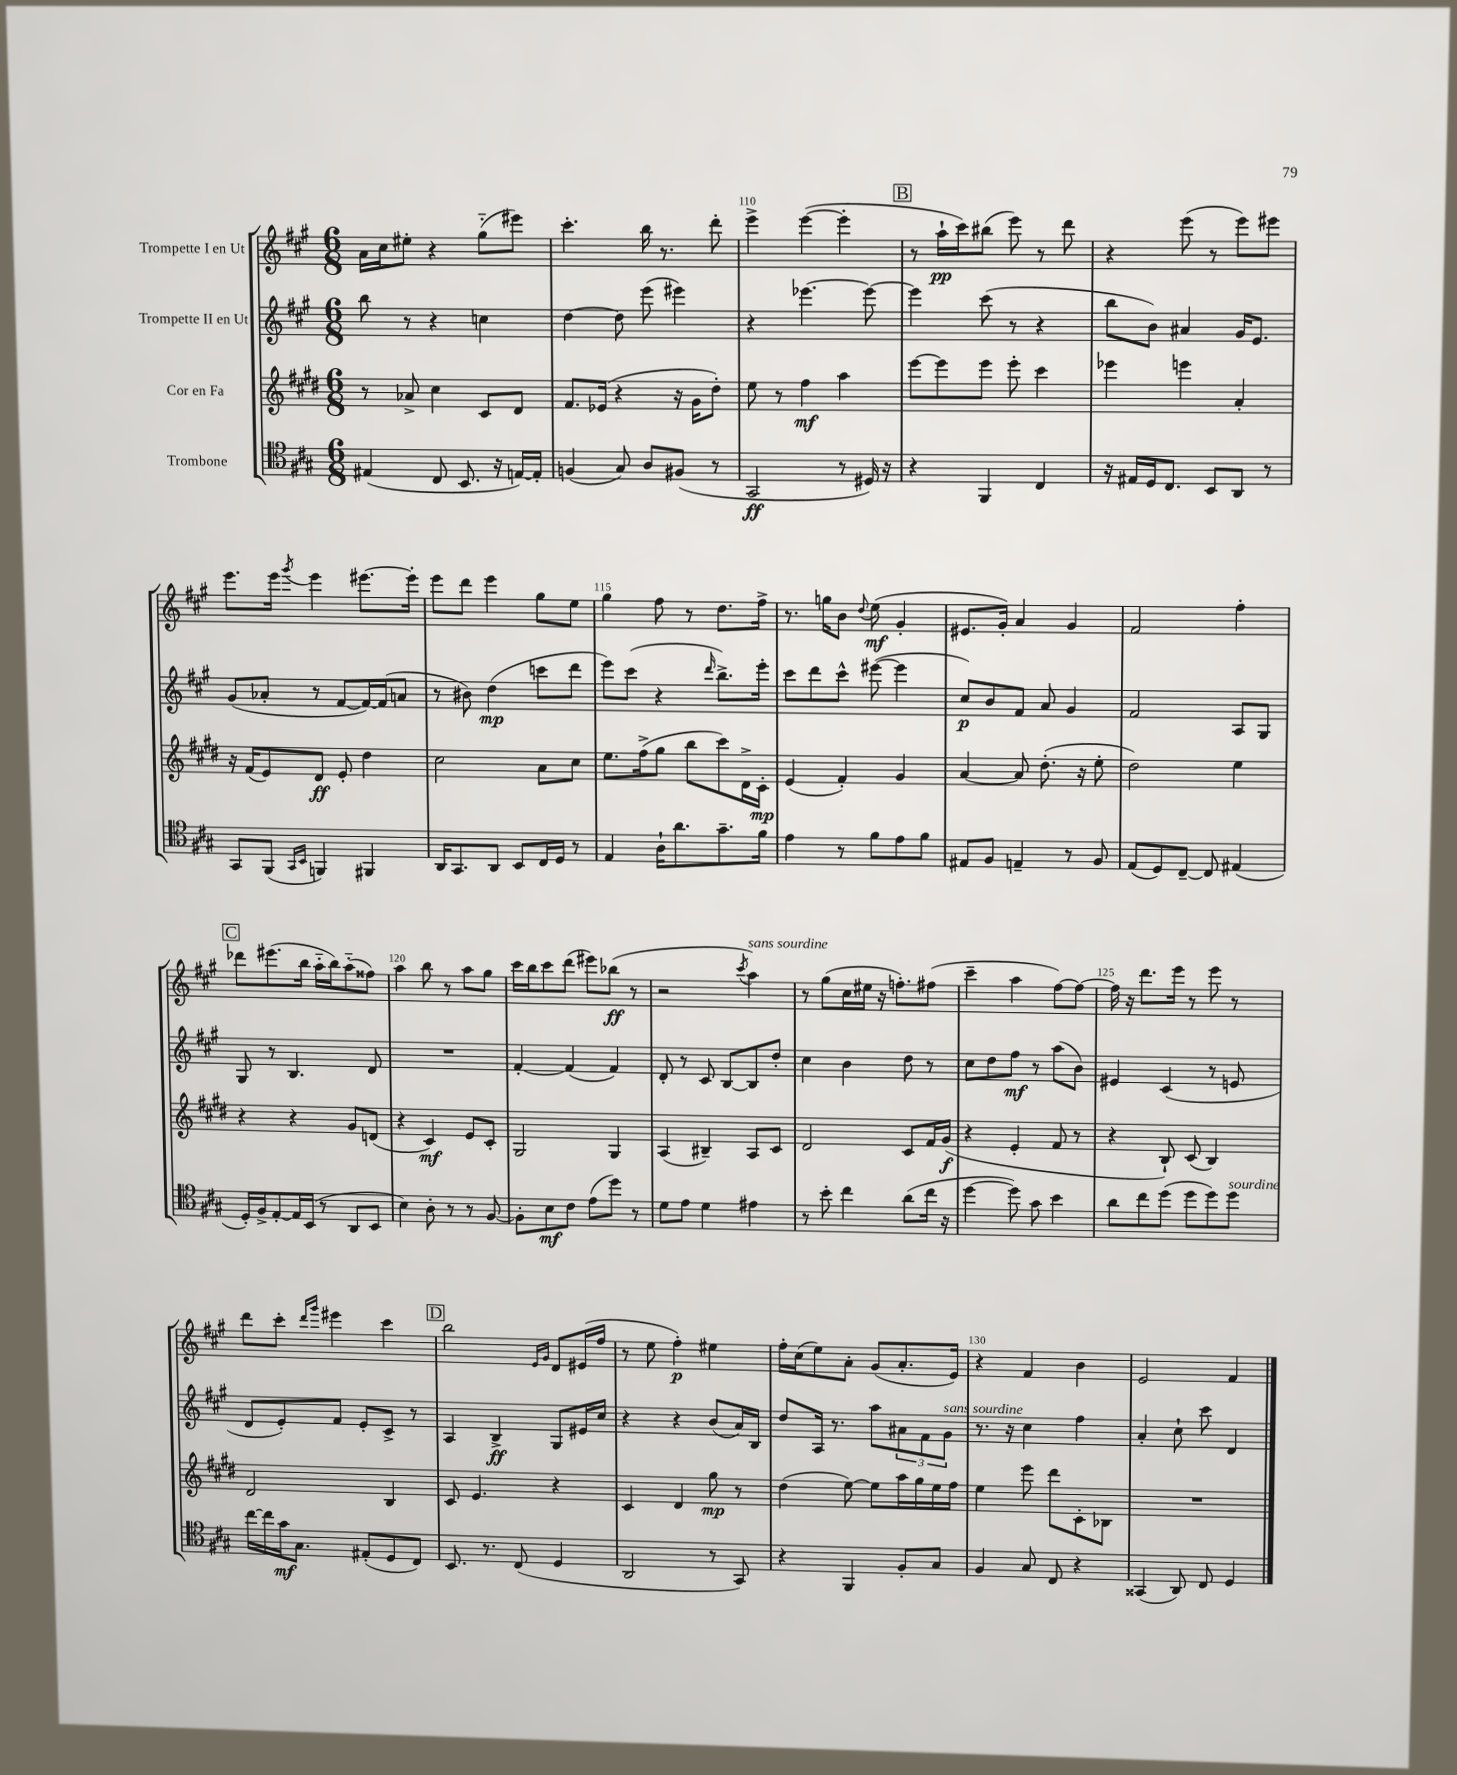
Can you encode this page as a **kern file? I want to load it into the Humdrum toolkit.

**kern	**kern	**kern	**kern
*staff4	*staff3	*staff2	*staff1
*clefC4	*clefG2	*clefG2	*clefG2
*k[f#c#g#]	*k[f#c#g#d#]	*k[f#c#g#]	*k[f#c#g#]
*M6/8	*M6/8	*M6/8	*M6/8
(4E#	8r	8bb	16a
.	.	.	16cc#
.	8a-^	8r	8ee#'
8C#	4cc#	4r	4r
8.BB	.	.	.
.	8c#	4cc	(8gg#'~
16r	.	.	.
[16E)	8d#	.	8eee#)
16E']	.	.	.
=	=	=	=
(4F	8.f#	[4dd	4.ccc#'
.	(16e-	.	.
8G#)	4r	8dd]	.
8A	.	(8eee	16bb
.	.	.	8.r
(8F#	16r	4eee#)	.
.	16g#	.	.
8r	8dd#')	.	8ddd'
=	=	=	=
2GG#	8ee	4r	4eee^
.	8r	.	.
.	4ff#	[4.eee-	([4eee
8r	4aa	.	4eee']
16D#)	.	8eee-_	.
16r	.	.	.
=	=	=	=
4r	[8eee	4eee-]	8r
.	8eee]	.	16aa`
.	.	.	16ccc#)
4FF#	8eee	(8ccc#	(8bb#
.	8eee'	8r	8eee)
4C#	4ccc#	4r	8r
.	.	.	8ddd
=	=	=	=
16r	4eee-	8bb	4r
16E#	.	.	.
16D	.	8b)	.
8.C#	.	.	.
.	4eee	4a#	(8eee
8BB	.	.	8r
8AA	4a'	16g#	8eee)
.	.	8.e	.
8r	.	.	8eee#
=	=	=	=
8GG#	16r	(8g#	8.eee
.	(16f#	.	.
(8FF#	8e)	8a-'	.
.	.	.	16eee
16qqGG#	.	.	.
16qqBB	.	.	8qggg#
4FF)	8d#	8r	4eee
.	8e'	[8f#	.
4FF#	4dd#	16f#_)	[8.eee#
.	.	(16f#]	.
.	.	8a	.
.	.	.	16eee#']
=	=	=	=
16AA	2cc#	8r	8eee
8.GG#	.	.	.
.	.	8b#)	8ddd
8AA	.	(4dd	4eee
8BB	.	.	.
16C#	8a	8ccc	8gg#
16D	.	.	.
8r	8cc#	8ddd	8ee
=	=	=	=
4E	8.ee	8eee)	4gg#
.	.	(8ccc#	.
.	(16ff#^	.	.
16A`	8gg#	4r	8ff#
8.a	.	.	.
.	8bb	.	8r
.	.	16qqddd	.
8.g#~	8ccc#)	8.bb^)	8.dd
.	16d#^	.	.
16f#	16c#'	16eee'	16ff#^
=	=	=	=
4e	(4e	8ccc#	8.r
.	.	8ddd	.
.	.	.	16gg
8r	4f#')	8ccc#^^	8b
.	.	.	8qqdd
8f#	.	([8eee#	(8ee
8e	4g#	4eee#]	4g#'
8f#	.	.	.
=	=	=	=
8E#	[4a	8cc#)	8.e#
8F#	.	8b	.
.	.	.	16g#')
4E~	8a]	8f#	4a
.	(8.dd#'	8a	.
8r	.	4g#	4g#
.	16r	.	.
8F#	8ee'	.	.
=	=	=	=
(8E	2dd#)	2f#	2f#
8D)	.	.	.
[8C#~	.	.	.
8C#]	.	.	.
(4E#	4ee	8A	4ff#'
.	.	8G#	.
=	=	=	=
16D')	4r	8G#	8ddd-
16F#^	.	.	.
[8E'	.	8r	(8.eee#
16E]	4r	4.B	.
(16BB	.	.	16bb
8r	.	.	16aa'~
.	.	.	16bb)
8AA	8g#	.	(8aa'~
8BB	(8d	8d	8ff##)
=	=	=	=
4B)	4r	2.r	4aa
8A'	4c#)	.	8bb
8r	.	.	8r
8r	8e	.	8aa
[8F#	8c#'	.	8gg#
=	=	=	=
8F#']	2G#	[4f#'	16ccc#
.	.	.	16bb
8B	.	.	8ccc#
8c#	.	(4f#]	(8ddd
(8e	.	.	8eee#)
8dd)	4G#	4f#)	(8bb-
8r	.	.	8r
=	=	=	=
8d	(4A	8d'	2r
8e	.	8r	.
4d	4B#~)	8c#	.
.	.	[8B	.
.	.	.	8qccc#
4e#	8A	8B]	4aa)
.	8c#	8dd'	.
=	=	=	=
8r	2d#	4cc#	8r
8b'	.	.	(8gg#
4cc#	.	4b	16cc#
.	.	.	16ee#
.	.	.	16r
.	.	.	8.ff')
(8a	8c#	8dd	.
16cc#	16f#	8r	(8ff#
16r	(16g#	.	.
=	=	=	=
[4dd	4r	8cc#	4ccc#~
.	.	8dd	.
8dd])	4e'	8ff#	4aa
8g#	.	8r	.
4b	8f#	(8aa	[8ff#)
.	8r	8b)	8ff#_
=	=	=	=
8a	4r	4e#	16ff#]
.	.	.	16r
8cc#	.	.	8.ddd
(8dd	8B`)	(4c#	.
.	.	.	16eee
8dd	(8c#	.	8r
8dd)	4B)	8r	8eee
8dd	.	8e	8r
=	=	=	=
[16cc#	2d#	8d	8ddd
16cc#]	.	.	.
16g#	.	8e')	8ccc#'
8.G#	.	.	.
.	.	.	16qqddd
.	.	.	16qqggg#
.	.	8f#	4eee#
(8E#'	.	8e'	.
8D	4B	8c#^	4ccc#
8C#)	.	8r	.
=	=	=	=
8.BB	8c#	4A	2bb
.	4.e	.	.
8.r	.	.	.
.	.	4B^	.
(8C#	.	.	.
.	.	.	16qqe
.	.	.	16qqg#
4D	4r	8G#	8d
.	.	16e#	(16e#
.	.	16cc#	16ff#
=	=	=	=
2AA	4c#	4r	8r
.	.	.	8ee
.	4d#	4r	4ff#')
8r	8gg#	(8b	4ee#
8GG#)	8r	16a)	.
.	.	16B	.
=	=	=	=
4r	(4dd#	8dd	16ff#'
.	.	.	(16cc#
.	.	16A	8ee)
.	.	8.r	.
4FF#	[8ee)	.	8a'
.	8ee]	8aa	(8g#
8F#'	16aa	12a#	8.a'
.	16gg#	.	.
.	.	12f#	.
8G#	16ee	.	.
.	.	12g#	.
.	16ff#	.	16e)
=	=	=	=
4F#	4ee	8.r	4r
.	.	16r	.
8G#	8eee	4cc#	4f#
8C#	8ddd#	.	.
4r	8c#'	4ff#	4b
.	8B-	.	.
=	=	=	=
(4GG##	2.r	4a'	2e
8AA)	.	8cc#`	.
8C#	.	8ccc#	.
4D	.	4d	4f#
==	==	==	==
*-	*-	*-	*-
